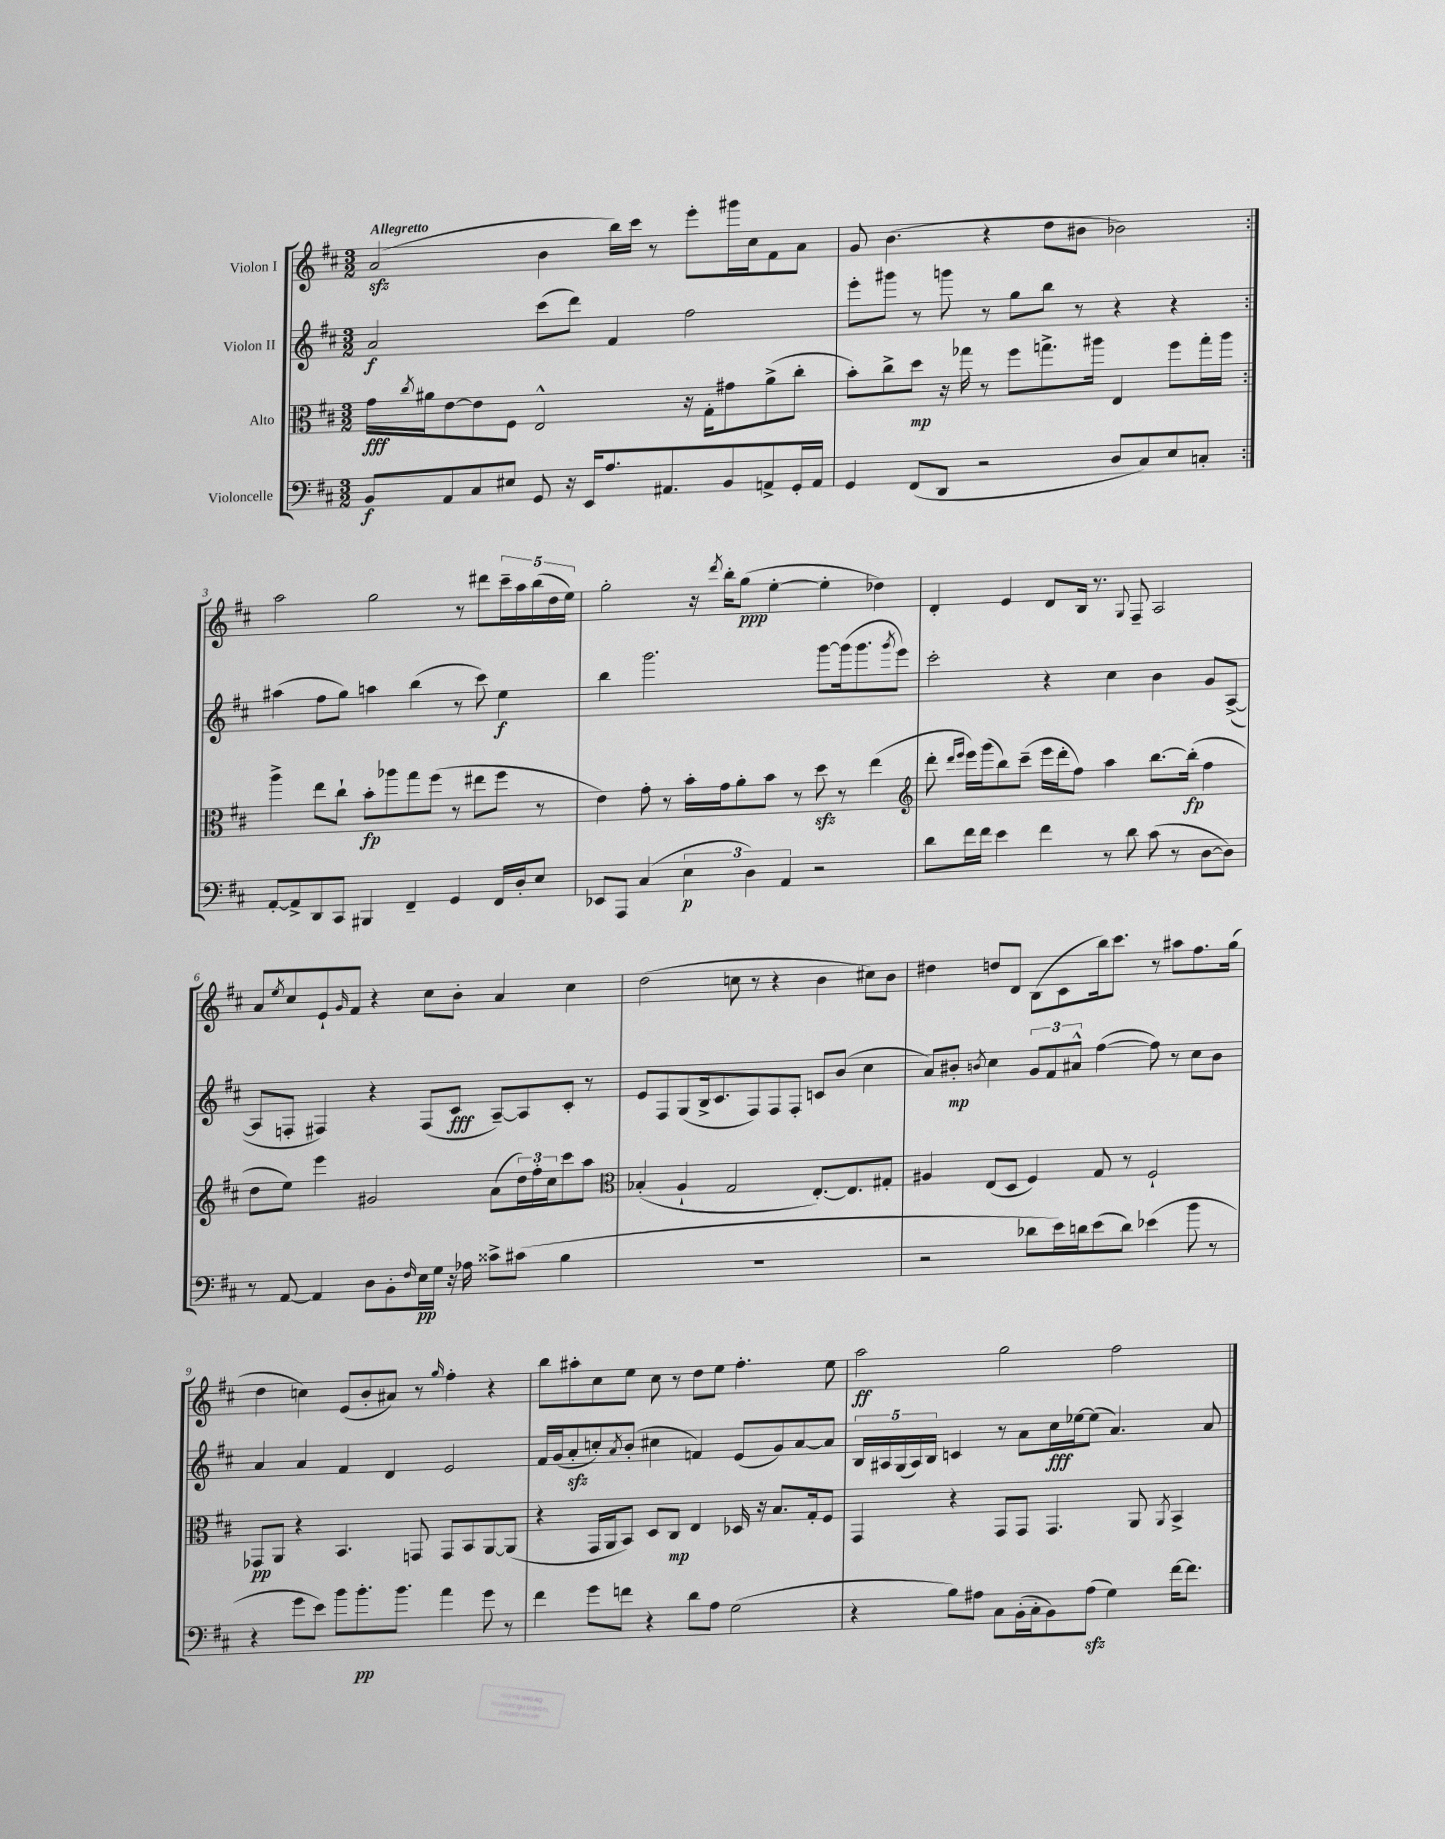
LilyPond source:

<<
\new StaffGroup <<
\new Staff = "s0" \with { instrumentName = "Violon I" } {
    \clef treble \key d \major \numericTimeSignature \time 3/2 \tempo "Allegretto"
    \repeat volta 2 { a'2\sfz( b'4 b''16) cis'''16 r8 e'''8-. gis'''16 cis''16 fis'8 a'8 |
    g'8 b'4.( r4 d''8 bis'8 bes'2) | }
    a''2 g''2 r8 dis'''8 \tuplet 5/4 { cis'''16-- a''16 b''16( d''16 e''16) } |
    g''2-. r16 \acciaccatura { d'''8 } b''16-. g''8\ppp( e''4~-. e''4-. des''4) |
    d'4-. e'4 d'8 b16 r8. \appoggiatura { g8 } fis8-- a2 |
    a'8 \acciaccatura { e''8 } cis''8 e'8-! \grace { g'16 } fis'8 r4 cis''8 b'8-. a'4 cis''4 |
    d''2( c''8 r8 r4 b'4 cis''8) b'8 |
    dis''4 d''8 d'8 b8( cis'8 b''16) cis'''8. r8 ais''8 fis''8. g''16( |
    d''4 c''4) e'8( b'8-. ais'8) r8 \grace { g''16 } fis''4-. r4 |
    b''8 ais''8-. cis''8 e''8 cis''8 r8 d''8 e''8 fis''4.-. e''8 |
    a''2\ff g''2 fis''2 \bar "|." |
}
\new Staff = "s1" \with { instrumentName = "Violon II" } {
    \clef treble \key d \major \numericTimeSignature \time 3/2
    \repeat volta 2 { a'2\f cis'''8( d'''8) fis'4 fis''2 |
    e'''8-. gis'''8 r8 g'''8 r8 g''8 b''8 r8 r4 r4 | }
    ais''4( fis''8 g''8) a''4 b''4( r8 cis'''8) e''4\f |
    b''4 g'''2. g'''8~ g'''16( g'''8. \acciaccatura { g'''8 } e'''8) |
    cis'''2-. r4 cis''4 b'4 g'8 a8~->( |
    a8 f8-. fis4) r4 fis8( cis'8\fff a8~--) a8 cis'8-. r8 |
    e'8 fis8 g8( b16-> cis'8. fis8) fis8 fis8-. c'8 b'8( cis''4 |
    a'8) bis'8-.\mp \acciaccatura { b'8 } cis''4 \tuplet 3/2 { g'8 fis'8 ais'8-^ } fis''4~( fis''8) r8 cis''8 b'8 |
    a'4 a'4 fis'4 d'4 e'2 |
    fis'16 g'16( a'8-.\sfz c''8-.) \acciaccatura { a'8 } b'8-.( cis''4 f'4) e'8( g'8) a'8~ a'8 |
    \tuplet 5/4 { b16 ais16 g16( ais16) b16 } c'4 r8 a'8 cis''16\fff ees''16~ ees''8( a'4.) a'8 \bar "|." |
}
\new Staff = "s2" \with { instrumentName = "Alto" } {
    \clef alto \key d \major \numericTimeSignature \time 3/2
    \repeat volta 2 { g'16\fff \acciaccatura { cis''8 } ais'16 e'8~ e'8 fis8 e2-^ r16 g16-. gis'8 ais'8->( cis''8-. |
    b'8-.) cis''8-> d''8\mp r16 ges''16 r8 fis''8 g''8.-> ais''16 e4 fis''8 g''16-. ais''16 | }
    a''4-> e''8 cis''8-! b'8-.\fp aes''8 g''8 fis''8( r8 eis''8 fis''8 r8 |
    e'4) g'8-. r8 b'16-. g'16 a'8-. b'8 r8 d''8\sfz r8 e''4( |
    \clef treble d'''8-. \grace { d'''16 e'''16 } e'''16) g'''16( b''8) cis'''8--( e'''16 d'''16-. fis''8) a''4 b''8.~ b''16-.\fp( fis''4 |
    d''8 e''8) e'''4 gis'2 a'8( \tuplet 3/2 { d''16) fis''16-. cis''16 } cis'''8 a''8 |
    \clef alto bes4-.( a4-! g2 e8.~-.) e8. gis8-. |
    ais4 e8( d8 fis4) g8 r8 fis2-! |
    ges,8\pp a,8 r4 b,4. g,8 g,8 b,8 a,8~ a,8( |
    r4 g,16 a,16 b,8) d8 cis8\mp e4 des16 r16 b8. g16-. fis8 |
    g,4 r4 g,8 g,8 g,4. a,8 \acciaccatura { a,8 } b,4-> \bar "|." |
}
\new Staff = "s3" \with { instrumentName = "Violoncelle" } {
    \clef bass \key d \major \numericTimeSignature \time 3/2
    \repeat volta 2 { b,8\f a,8 cis8 eis8 g,8 r16 e,16 a8. ais,8. b,8 a,8-> g,16-. a,16 |
    g,4 fis,8( d,8 r2 d8 cis8) e8 c8-. | }
    a,8~-. a,8-> d,8 cis,8 bis,,4 fis,4-- g,4 fis,16 d16-. e8 |
    ees,8 a,,8 cis4( \tuplet 3/2 { e4\p d4) a,4 } r2 |
    d'8 fis'16 fis'16 e'4 fis'4 r8 d'8 cis'8( r8 d8~ d8) |
    r8 a,8~ a,4 d8 b,8-. \grace { fis16 } e16\pp g16 r16 aes16 cisis'8-> cis'8( b4 |
    R1. |
    r2 des'8 e'16) d'16 e'8( d'8) ees'4( b'8 r8 |
    r4 g'8 e'8) b'8 b'8.-.\pp b'8. a'4 g'8 r8 |
    fis'4 g'8 f'8 r4 d'8 a8 g2( |
    r4 b8) ais8 cis8 b,16-.( cis16-. b,8) ais8\sfz( g4) fis'16~ fis'8. \bar "|." |
}
>>
>>
